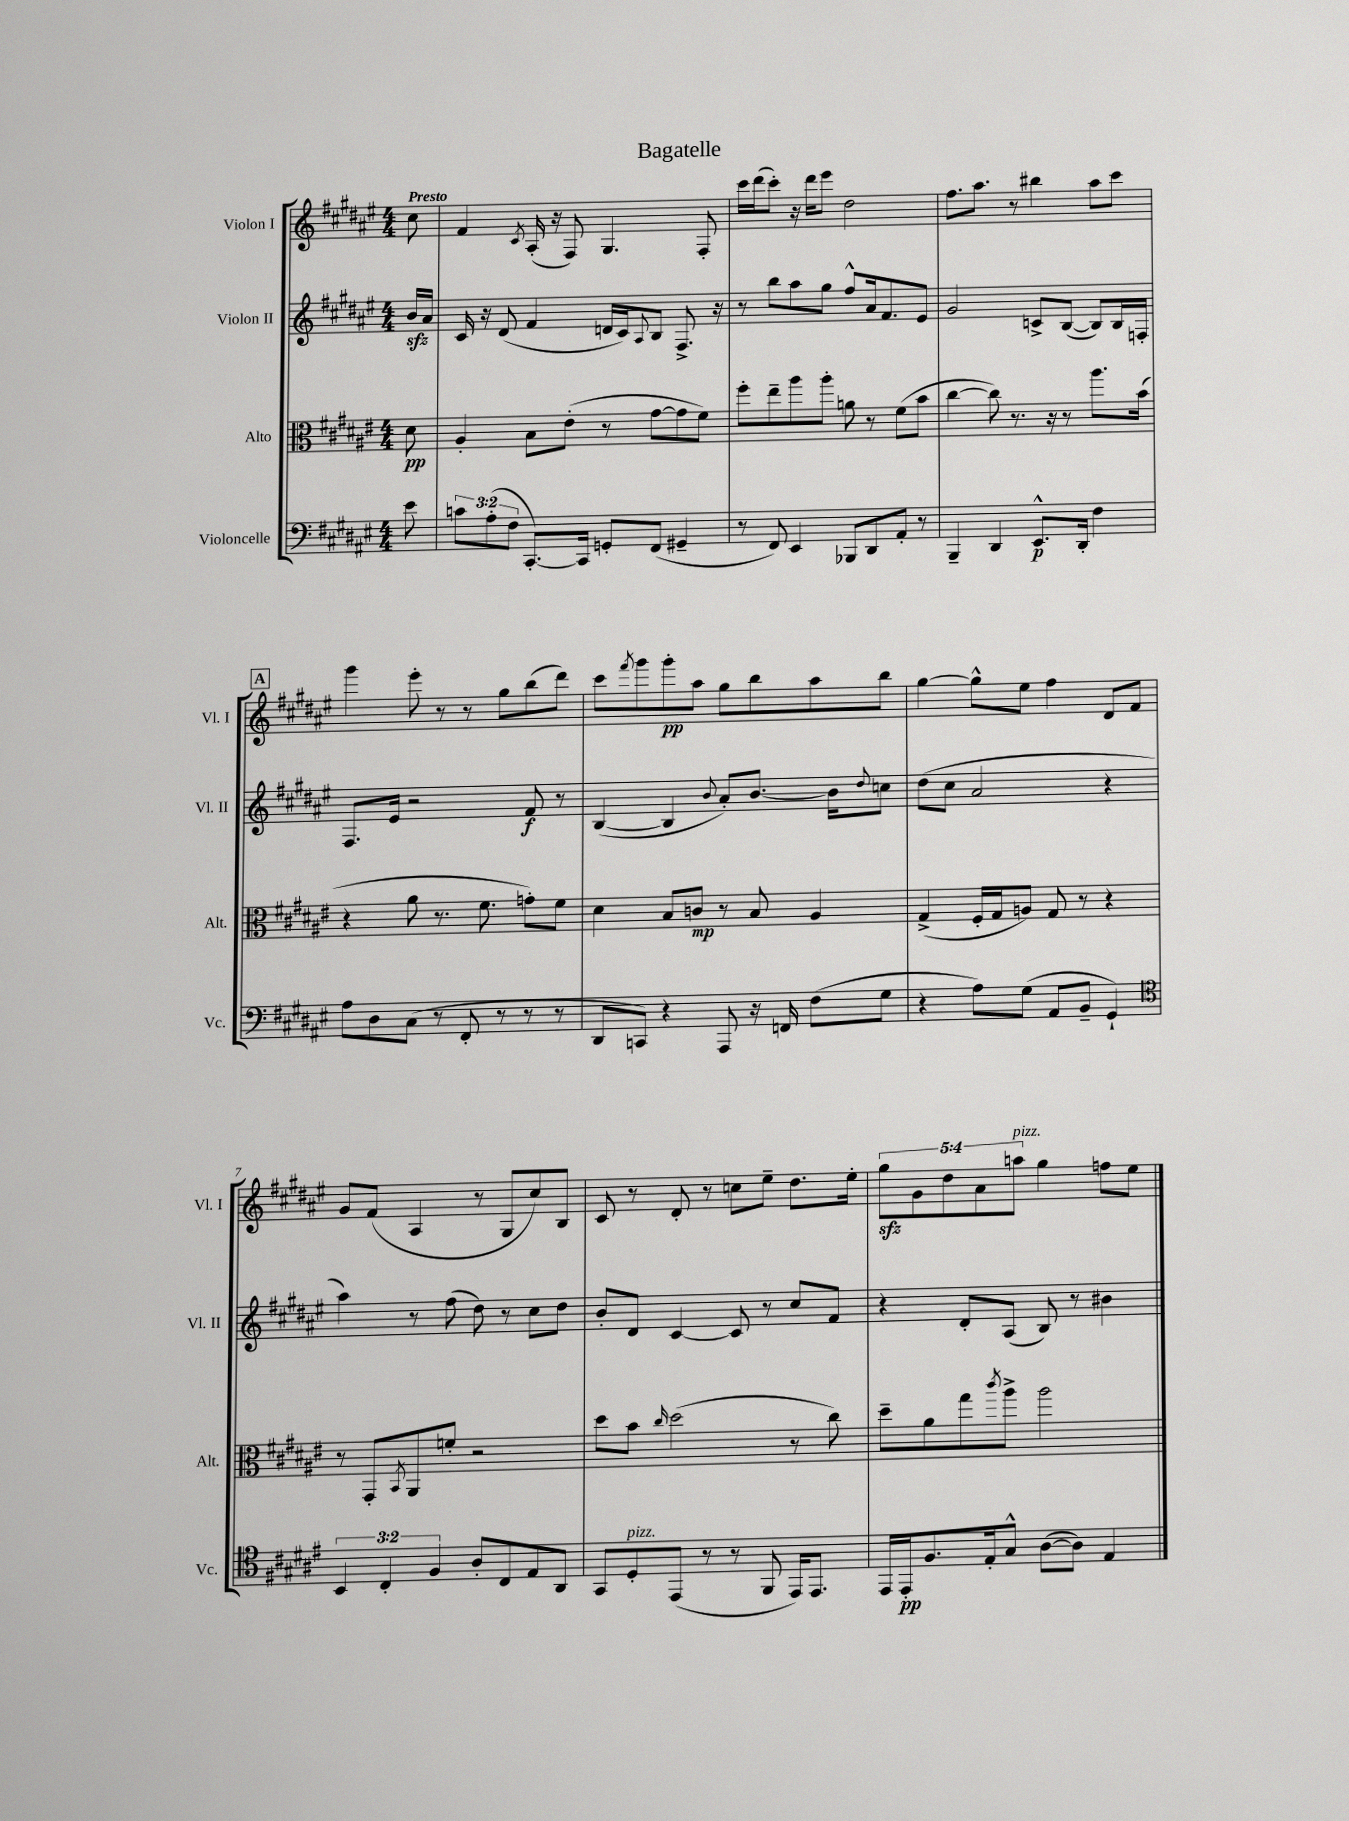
\header { title = "Bagatelle" }
<<
\new StaffGroup <<
\new Staff = "s0" \with { instrumentName = "Violon I" shortInstrumentName = "Vl. I" } {
    \clef treble \key fis \major \numericTimeSignature \time 4/4 \override Staff.TupletNumber.text = #tuplet-number::calc-fraction-text \partial 8 \tempo "Presto"
    cis''8 |
    fis'4 \acciaccatura { cis'8 } ais16-.( r16 fis8) gis4. fis8-. |
    cis'''16 dis'''16( cis'''8-.) r16 dis'''16 eis'''8 dis''2 |
    fis''8. ais''8. r8 bis''4 ais''8 cis'''8 |
    \mark \markup { \box "A" } gis'''4 eis'''8-. r8 r8 gis''8 b''8( dis'''8) |
    cis'''8 \acciaccatura { fis'''8 } gis'''8 gis'''8-.\pp ais''8 gis''8 b''8 ais''8 b''8 |
    gis''4~ gis''8-^ eis''8 fis''4 dis'8 fis'8 |
    gis'8 fis'8( ais4 r8 gis8 cis''8) b8 |
    cis'8 r8 dis'8-. r8 c''8 eis''8-- dis''8. eis''16-. |
    \tuplet 5/4 { gis''8\sfz gis'8 dis''8 ais'8 a''8^\markup { \italic "pizz." } } gis''4 f''8 eis''8 \bar "|." |
}
\new Staff = "s1" \with { instrumentName = "Violon II" shortInstrumentName = "Vl. II" } {
    \clef treble \key fis \major \numericTimeSignature \time 4/4 \partial 8
    b'16\sfz ais'16 |
    cis'16 r16 dis'8( fis'4 d'16 cis'16) \appoggiatura { ais8 } b8 fis8.-> r16 |
    r8 b''8 ais''8 gis''8 fis''8-^ ais'16 fis'8. eis'8 |
    gis'2 c'8-> b8~( b8) b16 f16-. |
    \mark \markup { \box "A" } fis8. eis'16 r2 fis'8\f r8 |
    b4~( b4 \appoggiatura { b'8 } ais'8-.) b'8.~ b'16 \appoggiatura { dis''8 } c''8 |
    dis''8( cis''8 ais'2 r4 |
    ais''4) r8 fis''8( dis''8) r8 cis''8 dis''8 |
    b'8-. dis'8 cis'4~ cis'8 r8 cis''8 fis'8 |
    r4 dis'8-. ais8( b8) r8 bis'4 \bar "|." |
}
\new Staff = "s2" \with { instrumentName = "Alto" shortInstrumentName = "Alt." } {
    \clef alto \key fis \major \numericTimeSignature \time 4/4 \partial 8
    dis'8\pp |
    ais4-. b8 eis'8-.( r8 gis'8~ gis'8 fis'8) |
    fis''8-. eis''8-- ais''8 ais''8-. a'8 r8 fis'8( b'8 |
    cis''4~ cis''8) r8. r16 r8 ais''8. b'16( |
    \mark \markup { \box "A" } r4 ais'8 r8. fis'8. g'8-.) fis'8 |
    dis'4 b8 c'8\mp r8 b8 ais4 |
    gis4->( fis16-. gis16 a8) gis8 r8 r4 |
    r8 gis,8-. \acciaccatura { b,8 } ais,8 f'8-. r2 |
    dis''8 b'8 \grace { cis''16 } dis''2( r8 cis''8) |
    dis''8-- ais'8 gis''8 \acciaccatura { cis'''8 } ais''8-> ais''2 \bar "|." |
}
\new Staff = "s3" \with { instrumentName = "Violoncelle" shortInstrumentName = "Vc." } {
    \clef bass \key fis \major \numericTimeSignature \time 4/4 \override Staff.TupletNumber.text = #tuplet-number::calc-fraction-text \partial 8
    eis'8 |
    \tuplet 3/2 { c'8 ais8-.( fis8 } cis,8.~-.) cis,16 g,8-. fis,8( gis,4-- |
    r8 fis,8) eis,4 bes,,8 dis,8 ais,8-. r8 |
    b,,4-- dis,4 eis,8.-^\p dis,16-. fis4 |
    \mark \markup { \box "A" } ais8 dis8 cis8( r8 fis,8-. r8 r8 r8 |
    dis,8 c,8) r4 ais,,8 r16 f,16 fis8( gis8 |
    r4 ais8) gis8( ais,8 b,8-- gis,4-!) |
    \clef tenor \tuplet 3/2 { b,4 cis4-. fis4 } ais8-. cis8 eis8 ais,8 |
    gis,8 dis8-.^\markup { \italic "pizz." } eis,8( r8 r8 fis,8 eis,16) eis,8. |
    eis,16 eis,16-.\pp fis8. eis16-. gis8-^ ais8~( ais8) eis4 \bar "|." |
}
>>
>>
